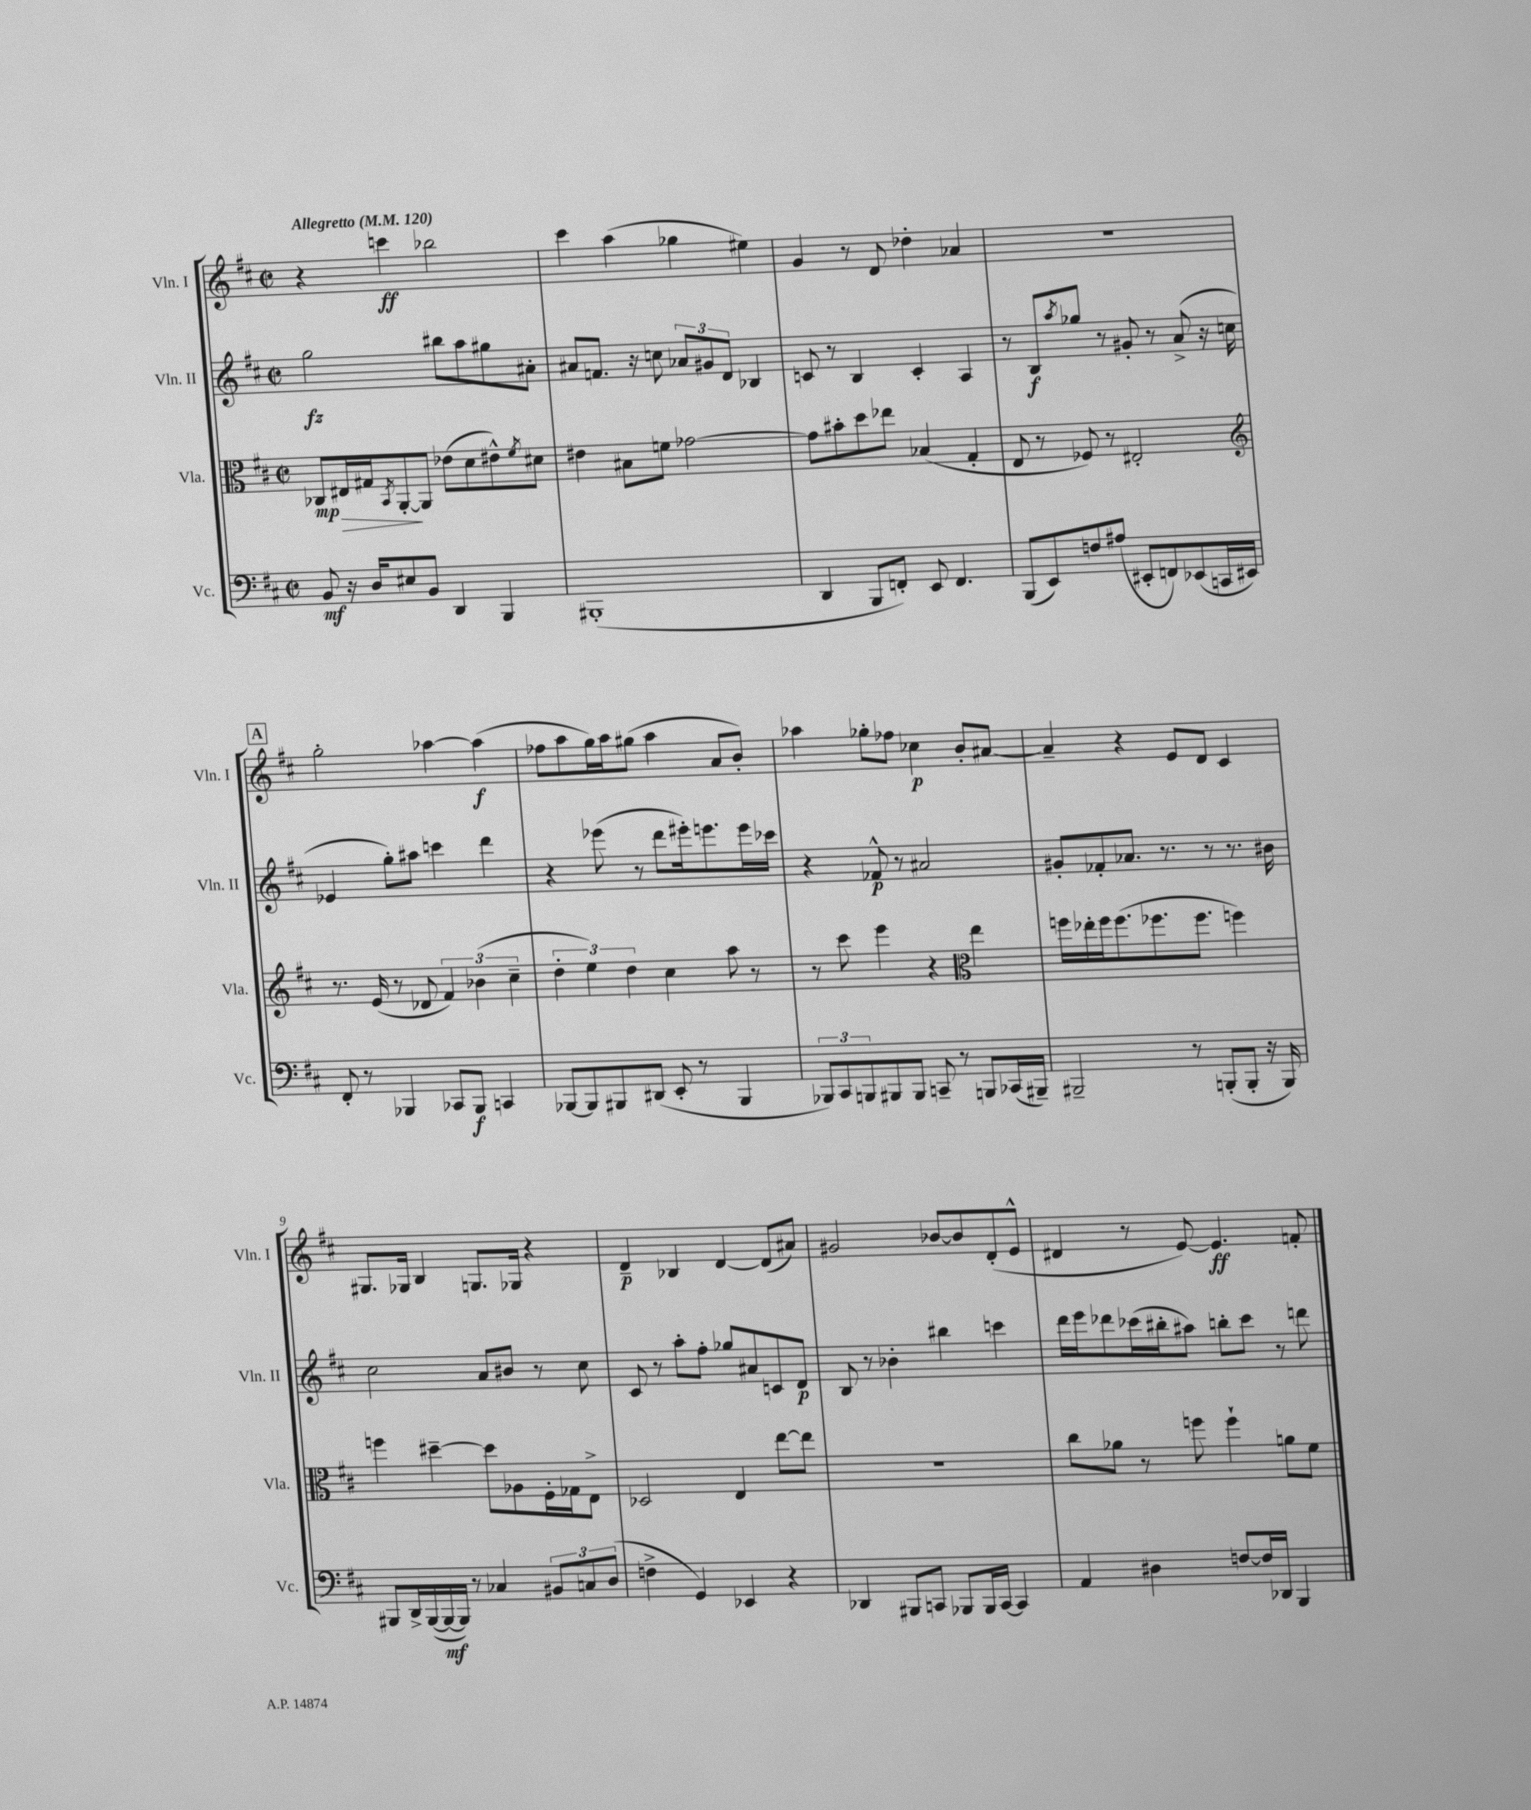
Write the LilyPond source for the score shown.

<<
\new StaffGroup <<
\new Staff = "s0" \with { instrumentName = "Vln. I" shortInstrumentName = "Vln. I" } {
    \clef treble \key d \major \defaultTimeSignature \time 2/2 \tempo "Allegretto" 4 = 120
    r4 c'''4\ff bes''2 |
    cis'''4 a''4( ges''4 eis''4) |
    g'4 r8 d'8 des''4-. aes'4 |
    R1 |
    \mark \markup { \box "A" } g''2-. aes''4~ aes''4\f( |
    fes''8 a''8 g''16) a''16 gis''8( a''4 a'8 b'8-.) |
    aes''4 ges''8-. fes''8 ces''4\p b'8-. ais'8~ |
    ais'4-- r4 e'8 d'8 cis'4 |
    gis8. ges16 b4 g8. ges16 r4 |
    d'4--\p bes4 d'4~ d'8( ais'8) |
    gis'2 bes'8~ bes'8 d'8-.( e'8-^ |
    dis'4 r8 e'8~) e'4.\ff f'8-. \bar "|." |
}
\new Staff = "s1" \with { instrumentName = "Vln. II" shortInstrumentName = "Vln. II" } {
    \clef treble \key d \major \defaultTimeSignature \time 2/2
    g''2\fz bis''8 a''8 gis''8 ais'8-. |
    ais'8 f'8. r16 c''8 \tuplet 3/2 { aes'8 gis'8 d'8 } bes4 |
    c'8 r8 b4 c'4-. a4 |
    r8 b8\f \acciaccatura { a''8 } ges''8 r8 gis'8-. r8 a'8->( r16 c''16 |
    \mark \markup { \box "A" } ees'4 g''8-.) ais''8 c'''4 d'''4 |
    r4 ees'''8( r8 d'''8 eis'''16-.) e'''8. e'''16 ces'''16 |
    r4 fes'8-^\p r8 ais'2 |
    gis'8-. fes'8-. aes'8. r8. r8 r8. bis'16 |
    cis''2 a'8 bis'8 r8 cis''8 |
    cis'8 r8 a''8-. fis''8-. ges''8 ais'8 c'8 d'8\p |
    b8 r8 bes'4-. bis''4 c'''4 |
    d'''16 e'''16 des'''8 ces'''16( bis''16-. ais''8) b''8-. ces'''8 r8 d'''8 \bar "|." |
}
\new Staff = "s2" \with { instrumentName = "Vla." shortInstrumentName = "Vla." } {
    \clef alto \key d \major \defaultTimeSignature \time 2/2
    ces8\mp\> eis16 gis16 \acciaccatura { b,8 } a,8~-.\! a,8 ees'8( d'8 eis'8-^) \acciaccatura { fis'8 } dis'8 |
    eis'4 bis8 f'8 ges'2~ |
    ges'8 bis'8-. d''8 ees''8 bes4( g4-. |
    e8 r8 fes8) r8 eis2-. |
    \mark \markup { \box "A" } \clef treble r8. e'16( r8 des'8 \tuplet 3/2 { fis'4) bes'4( cis''4-- } |
    \tuplet 3/2 { d''4-. e''4) d''4 } cis''4 a''8 r8 |
    r8 cis'''8 e'''4 r4 \clef alto e''4 |
    f''16 ees''16-. f''16 f''8.( fes''8. fes''8. f''4) |
    f''4 dis''4~-- dis''8 aes8 fis16-. ges16 e8-> |
    des2 e4 e''8~ e''8 |
    r1 |
    cis''8 aes'8 r8 f''8 f''4-! a'8 fis'8 \bar "|." |
}
\new Staff = "s3" \with { instrumentName = "Vc." shortInstrumentName = "Vc." } {
    \clef bass \key d \major \defaultTimeSignature \time 2/2
    b,8\mf r16 d16 eis8 b,8 d,4 b,,4 |
    bis,,1-.( |
    d,4 b,,8 f,8-.) e,8 f,4. |
    b,,8( e,8) f8 ais8( eis,8-. f,8) ees,8( c,16 eis,16) |
    \mark \markup { \box "A" } fis,8-. r8 bes,,4 ces,8 bes,,8\f c,4 |
    bes,,8~ bes,,8 bis,,8 dis,8( e,8-. r8 bis,,4 |
    \tuplet 3/2 { bes,,8) cis,8 b,,8 } bis,,8 bis,,8 c,8-- r8 b,,8 ces,16( bis,,16--) |
    bis,,2-- r8 b,,8-.( b,,8-. r16 b,,16) |
    bis,,8 d,16-> bis,,16~( bis,,16~\mf bis,,16) r8 ces4 \tuplet 3/2 { bis,8 c8 d8( } |
    f4-> g,4) ees,4 r4 |
    des,4 bis,,8 c,8 bes,,8 bes,,16 c,16~ c,4 |
    a,4 dis4 f8~ f16 des,16 b,,4 \bar "|." |
}
>>
>>
